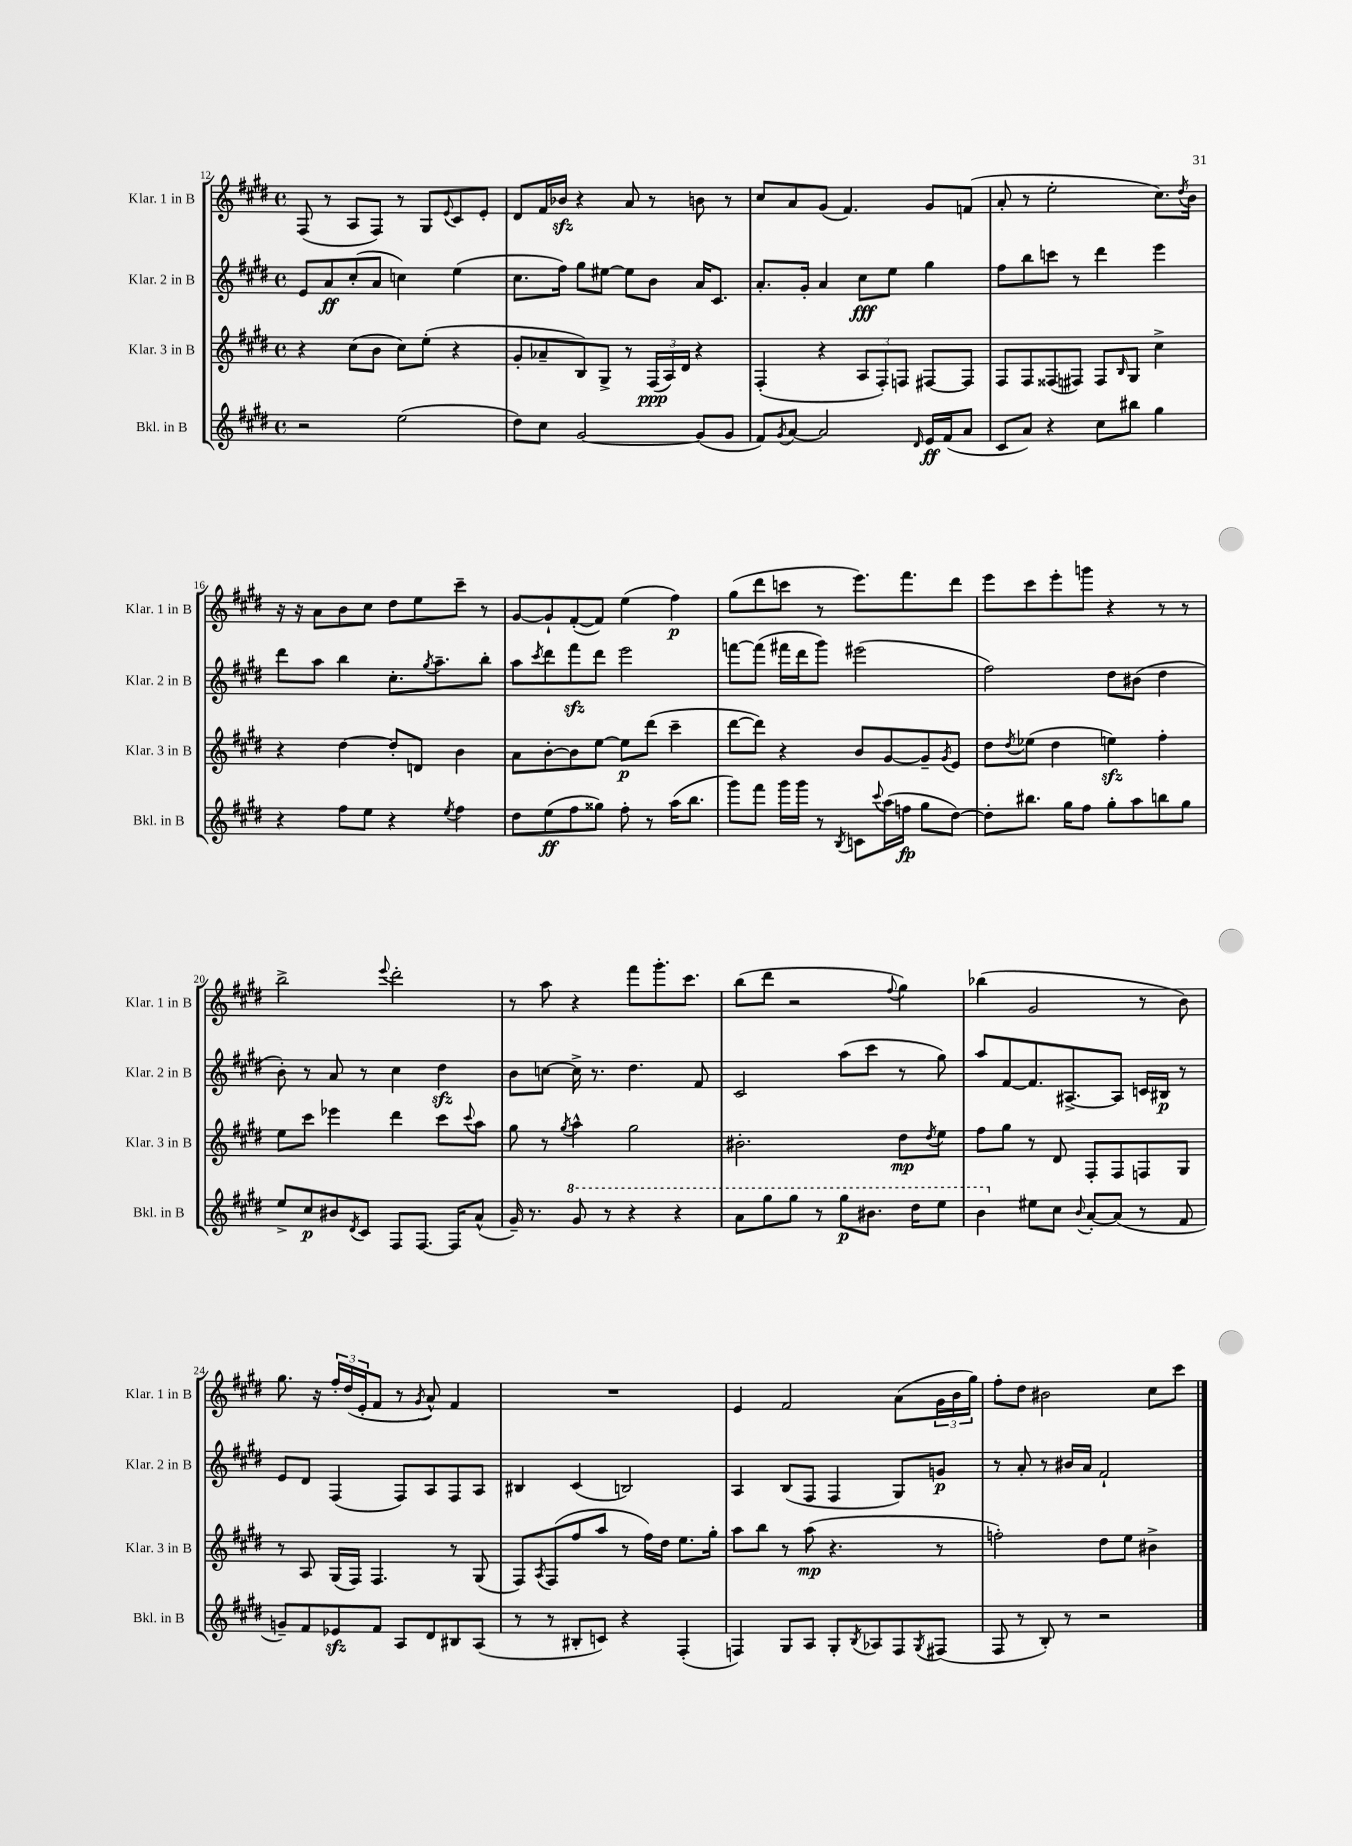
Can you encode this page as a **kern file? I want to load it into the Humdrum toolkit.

**kern	**kern	**kern	**kern
*staff4	*staff3	*staff2	*staff1
*clefG2	*clefG2	*clefG2	*clefG2
*k[f#c#g#d#]	*k[f#c#g#d#]	*k[f#c#g#d#]	*k[f#c#g#d#]
*M4/4	*M4/4	*M4/4	*M4/4
*met(c)	*met(c)	*met(c)	*met(c)
2r	4r	8e	(8F#
.	.	8a	8r
.	(8cc#	(8cc#'	8A
.	8b	8a	8F#)
(2ee	8cc#)	4cc)	8r
.	(8ee'	.	8G#
.	.	.	8qqe
.	4r	(4ee	8c#
.	.	.	8e'
=	=	=	=
8dd#)	8g#'	8.cc#	8d#
8cc#	8a-~	.	16f#
.	.	16ff#)	16b-
[2g#	8B)	8gg#	4r
.	8G#^	[8ee#	.
.	8r	8ee#]	8a
.	(24F#	8b	8r
.	24A)	.	.
.	24d#	.	.
(8g#]	4r	16a	8b
.	.	8.c#	.
8g#	.	.	8r
=	=	=	=
8f#)	(4F#'	8.a'	8cc#
8qg#	.	.	.
[8a	.	.	8a
.	.	16g#'	.
2a]	4r	4a	(8g#
.	.	.	4.f#)
.	12A	8cc#	.
.	12F#')	.	.
.	.	8ee	.
.	12F	.	.
16qqd#	.	.	.
16e	[8F#	4gg#	8g#
(16f#	.	.	.
8a	8F#]	.	(8f
=	=	=	=
8c#	8F#	8ff#	8a'
8a)	8F#	8bb	8r
4r	(8F##	8ccc	2ee'
.	8F#)	8r	.
8cc#	8F#	4ddd#	.
.	16qqB	.	.
8bb#	8G#	.	.
4gg#	4cc#^	4eee	8.cc#)
.	.	.	8qdd#
.	.	.	16b
=	=	=	=
4r	4r	8ddd#	16r
.	.	.	16r
.	.	8aa	8a
8ff#	[4dd#	4bb	8b
8ee	.	.	8cc#
4r	8dd#']	8.cc#'	8dd#
.	8d	.	8ee
.	.	8qgg#	.
.	.	8.aa~	.
8qee	.	.	.
4ff#	4b	.	8ccc#~
.	.	8bb'	8r
=	=	=	=
8dd#	8a	8aa	[8g#
.	.	8qccc#	.
(8ee	[8b'	8ddd#	8g#`]
8ff#	8b]	8fff#	([8f#'
8gg##)	[8ee	8ddd#	8f#])
8ff#'	8ee]	2eee	(4ee
8r	(8ddd#	.	.
(16aa	4ccc#~	.	4ff#)
8.bb	.	.	.
=	=	=	=
8ggg#)	[8ddd#	[8fff	(8gg#
8fff#	8ddd#])	(8fff]	8ddd#
16ggg#	4r	16fff#	8ccc
16ggg#	.	16ddd#	.
8r	.	8ggg#)	8r
8qB	.	.	.
8c	8b	(2eee#	8.eee)
8qqccc#	.	.	.
(16aa	[8g#	.	.
16ff	.	.	8.fff#
8gg#	8g#~]	.	.
.	8qg#	.	.
[8dd#)	8e	.	8ddd#
=	=	=	=
8dd#']	8dd#	2ff#)	8eee
.	8qdd#	.	.
8.bb#	(8ee-	.	8ccc#
.	4dd#	.	8eee'
16gg#	.	.	.
8ff#	.	.	8ggg
8gg#'	4ee)	8dd#	4r
8aa	.	(8b#	.
8bb	4ff#'	4dd#	8r
8gg#	.	.	8r
=	=	=	=
8ee^	8ee	8b')	2bb^
8cc#	8ccc#	8r	.
8b#	4eee-	8a	.
8qd#	.	.	.
8c#	.	8r	.
.	.	.	8qqeee
8F#	4ddd#	4cc#	2ddd#'
[8.F#	.	.	.
.	8ccc#	4dd#	.
16F#]	.	.	.
.	8qqccc#	.	.
(8a^^	8aa	.	.
=	=	=	=
16g#~)	8gg#	8b	8r
8.r	.	.	.
.	8r	[8cc	8aa
.	8qgg#	.	.
8gg#	4aa^^	16cc^]	4r
.	.	8.r	.
8r	.	.	.
4r	2gg#	4.dd#	8fff#
.	.	.	8.ggg#'
4r	.	.	.
.	.	.	8.ccc#
.	.	8f#	.
=	=	=	=
8aa	2.b#'	2c#	(8bb
8ggg#	.	.	8ddd#
8ggg#	.	.	2r
8r	.	.	.
8ggg#	.	(8aa	.
8.bb#	.	8ccc#	.
.	.	.	8qqff#
.	8dd#	8r	4gg#)
16ddd#	.	.	.
.	8qdd#	.	.
8eee	8ee	8gg#)	.
=	=	=	=
4bb	8ff#	8aa	(4bb-
.	8gg#	[8f#	.
8ee#	8r	8.f#]	2g#
8cc#	8d#	.	.
.	.	[8.A#^	.
8qqb	.	.	.
[8a'	8F#'	.	.
(8a]	8F#	8A#]	.
8r	8F	16c	8r
.	.	16B#	.
8f#	8G#	8r	8b)
=	=	=	=
8g~)	8r	8e	8.gg#
8f#	8A	8d#	.
.	.	.	16r
8e-	(16G#	(4F#	24ff#'
.	.	.	(24dd#
.	16F#)	.	.
.	.	.	24e'
8f#	4.F#	.	8f#
8A	.	8F#)	8r
.	.	.	8qg#
8d#	.	8A	8a^^)
8B#	8r	8F#	4f#
(8A	(8G#	8A	.
=	=	=	=
8r	8F#)	4B#	1r
.	8qA	.	.
8r	(8F#	.	.
8B#'	8ff#	(4c#	.
8c)	8aa	.	.
4r	8r	2B)	.
.	16ff#)	.	.
.	16dd#	.	.
(4F#'	8.ee	.	.
.	16gg#'	.	.
=	=	=	=
4F)	8aa	4A	4e
.	8bb	.	.
8G#	8r	(8B	2f#
8A	(8aa	8F#	.
8G#'	4.r	4F#	.
8qB	.	.	.
8A-	.	.	.
8F	.	8G#)	(8a
8qG#	.	.	.
(8F#	8r	8g	24g#
.	.	.	24b
.	.	.	24gg#)
=	=	=	=
8F#	2ff')	8r	8ff#'
8r	.	8a'	8dd#
8B')	.	8r	2b#
8r	.	16b#	.
.	.	16a	.
2r	8dd#	2f#`	.
.	8ee	.	.
.	4b#^	.	8cc#
.	.	.	8ccc#
==	==	==	==
*-	*-	*-	*-
